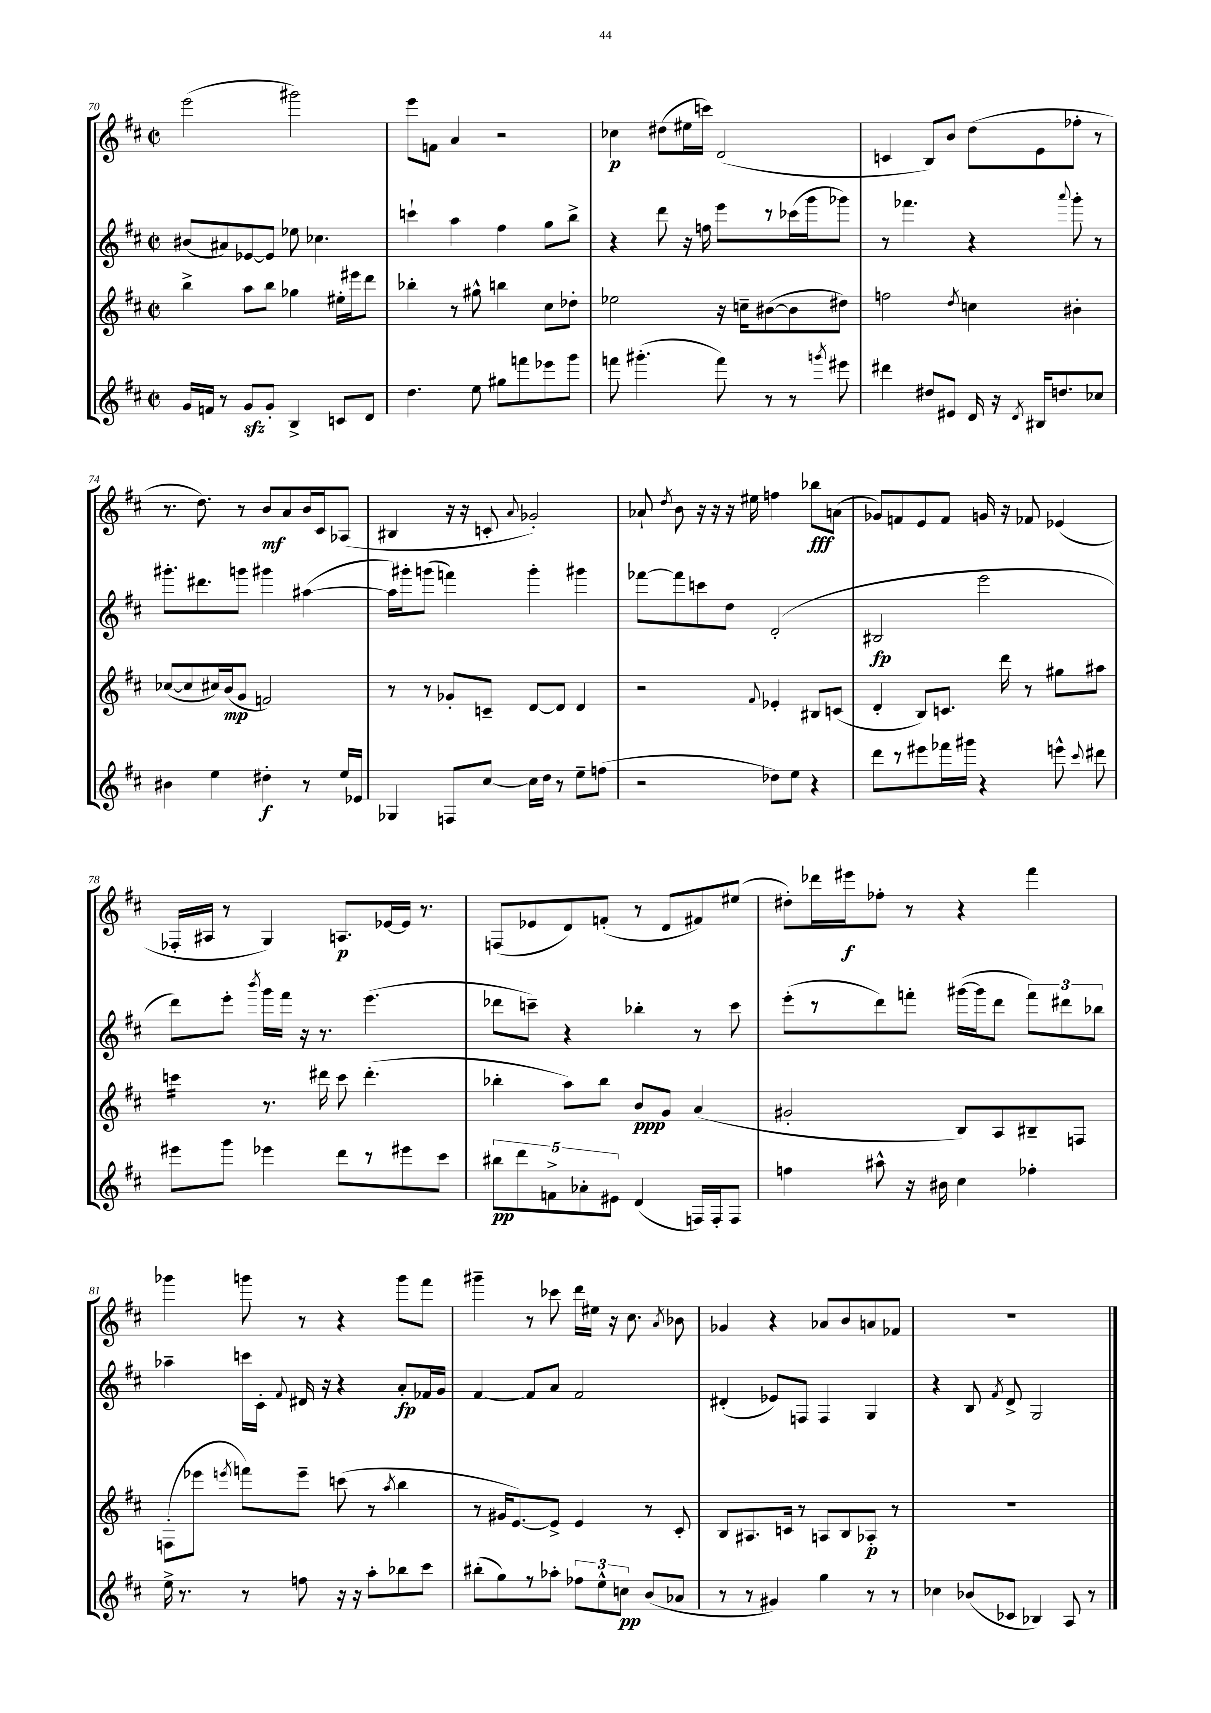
<<
\new StaffGroup <<
\new Staff = "s0" {
    \clef treble \key d \major \defaultTimeSignature \time 2/2
    \autoBeamOff e'''2( gis'''2) |
    e'''8[ f'8] a'4 r2 |
    ces''4\p dis''8[( eis''16 c'''16]) d'2( |
    c'4 b8[) b'8] d''8[( e'8 fes''8]-. r8 |
    r8. d''8.) r8 b'8[\mf a'8 b'16 cis'16 aes8]( |
    bis4 r16 r16 c'8-. \appoggiatura { a'8 } ges'2-.) |
    aes'8-! \acciaccatura { d''8 } b'8 r16 r16 r16 eis''16 f''4 bes''8[\fff a'8]( |
    ges'8[) f'8 e'8 f'8] g'16 r16 fes'8 ees'4( |
    fes16[-. ais16] r8 g4) a8.[\p ees'16~ ees'16] r8. |
    f8[( ees'8 d'8) f'8]-.( r8 d'8[ fis'8) eis''8]( |
    dis''8[-.) des'''16 eis'''16\f fes''8]-. r8 r4 fis'''4 |
    ges'''4 g'''8 r8 r4 g'''8[ fis'''8] |
    gis'''4-- r8 ces'''8 d'''16[ eis''16] r16 cis''8. \acciaccatura { a'8 } bes'8 |
    ges'4 r4 aes'8[ b'8 a'8 fes'8] |
    R1 \bar "|." |
}
\new Staff = "s1" {
    \clef treble \key d \major \defaultTimeSignature \time 2/2
    \autoBeamOff bis'8[( ais'8) ees'8~ ees'8] ees''8 ces''4. |
    c'''4-! a''4 fis''4 g''8[ b''8]-> |
    r4 d'''8 r16 f''16 e'''8[ r8 ces'''16( g'''16 ges'''8]) |
    r8 fes'''4. r4 \appoggiatura { a'''8 } g'''8-. r8 |
    gis'''8.[-. dis'''8. g'''8] gis'''4 ais''4~( |
    ais''16[) gis'''16-. g'''8]( f'''4) g'''4-. gis'''4 |
    fes'''8[~ fes'''8 c'''8 d''8] d'2-.( |
    bis2\fp e'''2 |
    d'''8[) e'''8]-. \acciaccatura { b'''8 } g'''16[ fis'''16] r16 r8. e'''4.( |
    des'''8[ c'''8]--) r4 bes''4-. r8 c'''8 |
    e'''8[-.( r8 d'''8) f'''8]-. gis'''16[~( gis'''16 d'''8] \tuplet 3/2 { f'''8[) dis'''8 bes''8] } |
    aes''4-- c'''16[ cis'16]-. \appoggiatura { fis'8 } dis'16 r16 r4 a'8[-.\fp fes'16 g'16] |
    fis'4~ fis'8[ a'8] fis'2 |
    dis'4-.( ees'8[) f8] f4 g4 |
    r4 b8 \acciaccatura { fis'8 } d'8-> g2 \bar "|." |
}
\new Staff = "s2" {
    \clef treble \key d \major \defaultTimeSignature \time 2/2
    \autoBeamOff b''4-> a''8[ b''8] ges''4 eis''16[-. eis'''16 d'''8] |
    bes''4-. r8 gis''8-^ b''4 cis''8[ des''8]-. |
    ees''2 r16 c''16[-- bis'8~( bis'8 dis''8]) |
    f''2 \acciaccatura { d''8 } c''4 bis'4-. |
    ces''8[~( ces''8 cis''16) b'16\mp( g'8] f'2) |
    r8 r8 ges'8[-. c'8]-- d'8[~ d'8] d'4 |
    r2 \appoggiatura { fis'8 } ees'4-. bis8[ c'8]( |
    d'4-. b8[) c'8.] d'''16 r8 gis''8[ ais''8] |
    c'''4:16 r8. dis'''16 c'''8 dis'''4.-.( |
    bes''4-. a''8[) bes''8] b'8[\ppp g'8] a'4( |
    gis'2-. b8[) a8 bis8-- f8] |
    f8[-.( ees'''8] \acciaccatura { e'''8 } f'''8[) e'''8]-- c'''8( r8 \acciaccatura { a''8 } b''4 |
    r8 gis'16[ e'8.~) e'8]-> e'4 r8 cis'8-. |
    b8[ ais8. c'16] r8 a8[ b8 aes8]-.\p r8 |
    R1 \bar "|." |
}
\new Staff = "s3" {
    \clef treble \key d \major \defaultTimeSignature \time 2/2
    \autoBeamOff g'16[ f'16] r8 g'8[\sfz g'8]-. b4-> c'8[ d'8] |
    d''4. e''8 gis''8[ f'''8 ees'''8 g'''8] |
    f'''8 gis'''4.-.( f'''8) r8 r8 \acciaccatura { g'''8 } eis'''8 |
    dis'''4 dis''8[ eis'8] d'16 r16 \acciaccatura { d'8 } bis16[ d''8. ces''8] |
    bis'4 e''4 dis''4-.\f r8 e''16[ ees'16] |
    ges4 f8[ cis''8]~ cis''16[ d''16] r8 e''8[-- f''8]( |
    r2 des''8[) e''8] r4 |
    d'''8[ r8 eis'''8 fes'''16 gis'''16] r4 e'''8-^ \appoggiatura { cis'''8 } dis'''8 |
    eis'''8[ g'''8] ees'''4 d'''8[ r8 eis'''8 cis'''8] |
    \tuplet 5/4 { bis''8[\pp d'''8 f'8-> aes'8-. eis'8] } d'4( f16[) f16-. f8] |
    f''4 ais''8-^ r16 bis'16 cis''4 fes''4-. |
    e''16-> r8. r8 f''8 r16 r16 a''8[-. bes''8 cis'''8] |
    bis''8[-.( g''8) r8 aes''8]-. \tuplet 3/2 { fes''8[ e''8-^ c''8]\pp } b'8[( aes'8] |
    r8 r8 gis'4) g''4 r8 r8 |
    ces''4 bes'8[( ces'8] bes4) a8 r8 \bar "|." |
}
>>
>>
\layout { \context { \Score currentBarNumber = #70 } }
